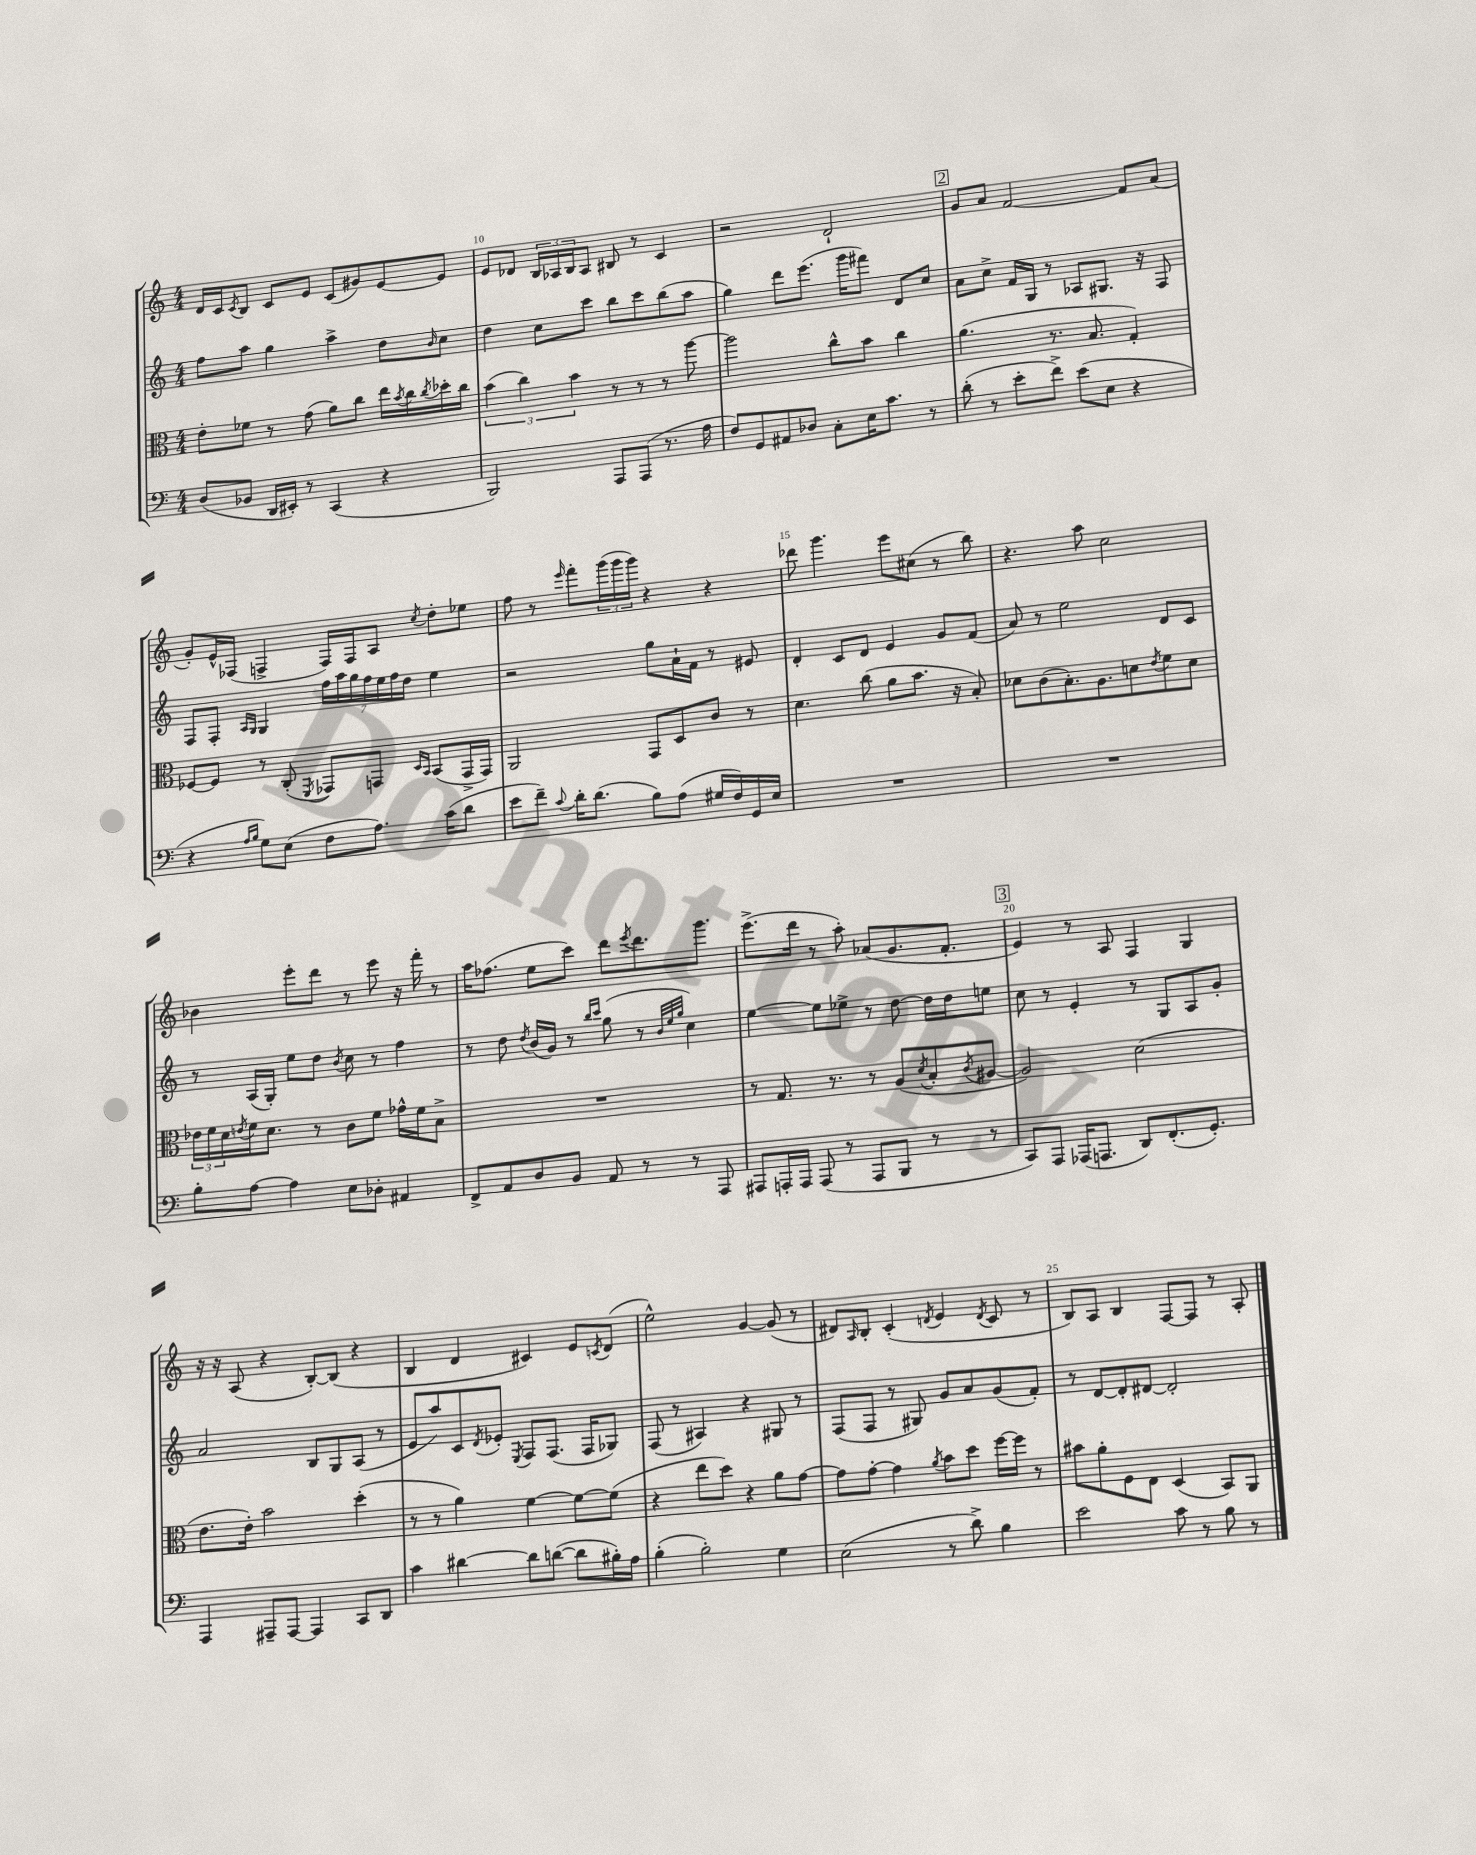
<<
\new StaffGroup <<
\new Staff = "s0" {
    \clef treble \key c \major \numericTimeSignature \time 4/4
    d'16 c'16 \acciaccatura { c'8 } b8 c'8 e'8 c'8( gis'8) e'8~ e'8 |
    e'8 des'8 \tuplet 3/2 { b16 aes16 b16 } aes8 bis8 r8 c'4 |
    r2 d'2-! |
    \mark \markup { \box "2" } g'8 a'8 f'2~ f'8 a'8( |
    g'8-.) e'16-^ fes16( f4-> f16) f16 a8 \acciaccatura { c''8 } d''8-. ees''8 |
    f''8 r8 \grace { e'''16 } f'''8-. \tuplet 3/2 { g'''16( g'''16 g'''16) } r4 r4 |
    des'''8 g'''4. e'''8 cis''8( r8 b''8) |
    r4. a''8 c''2 |
    bes'4 e'''8-. d'''8 r8 e'''8 r16 f'''16-. r8 |
    a''16 fes''8.( e''8 c'''8) d'''8 \acciaccatura { e'''8 } d'''8. g'''8. |
    e'''8.->( d'''16 r8 a''8-.) aes'8( g'8. f'8.-. |
    \mark \markup { \box "3" } e'4) r8 a8 f4 g4 |
    r16 r16 a8( r4 b8~-.) b8( r4 |
    b4 d'4 cis'4) e'8 \acciaccatura { c'8 } d'8( |
    e''2-^) g'4~ g'8( r8 |
    dis'8) \grace { a16 } b8-. c'4-.( \acciaccatura { d'8 } e'4 \acciaccatura { d'8 } c'8 r8 |
    b8) a8 b4 f8~ f8 r8 a8-. \bar "|." |
}
\new Staff = "s1" {
    \clef treble \key c \major \numericTimeSignature \time 4/4
    f''8 a''8 g''4 a''4-> d''8 \grace { b'16 } c''8 |
    d''4 c''8 c'''8 b''8 c'''8 b''8( a''8 |
    g''4) d'''8 e'''8.( g'''16 fis'''8) d'8 c''8 |
    \mark \markup { \box "2" } a'8 c''8-> f'16 g16 r8 aes8 gis8. r16 f8 |
    f8 f8-. \grace { a16 g16 } g4 \tuplet 7/4 { f''16 a''16 g''16 f''16 e''16 f''16 d''16 } e''4 |
    r2 g''8 a'16-! f'16 r8 eis'8 |
    d'4-. c'8 d'8 e'4 g'8 f'8( |
    a'8) r8 e''2 d'8 c'8 |
    r8 a16( g16-.) e''8 d''8 \acciaccatura { b'8 } c''8 r8 f''4 |
    r8 d''8 \acciaccatura { d''8 } b'16( g'16) r8 \grace { b''16 c'''16 } g''8( r8 \grace { b'32 e''32 g''32 } c''4) |
    e''4~ e''8 ees''8-> r8 d''8~ d''16 d''16 e''8 |
    \mark \markup { \box "3" } c''8 r8 e'4-. r8 g8 a8 g'8-. |
    a'2 b8 g8 a8( r8 |
    e'8 a''8) c'8 \acciaccatura { d'8 } ees'8-. \acciaccatura { e8 } f8 f8.( f16 ges8) |
    f8( r8 ais4) r4 gis8 r8 |
    f8( f8 r8 gis8) g'8 a'8 g'8( f'8-.) |
    r8 d'8~ d'8-. dis'8~ dis'2-. \bar "|." |
}
\new Staff = "s2" {
    \clef alto \key c \major \numericTimeSignature \time 4/4
    e'8-. fes'8 r8 g'8( a'8) c''8 e''16 \acciaccatura { b'8 } c''16 \acciaccatura { c''8 } des''16-. c''16 |
    \tuplet 3/2 { b'4( c''4) b'4 } r8 r8 r8 a''8~ |
    a''2 c''8-^ b'8 c''4 |
    \mark \markup { \box "2" } a'4.( r8. b8. g4-.) |
    fes8~ fes8 r8 c8-.( \acciaccatura { f,8 } ges,8) g,8 \grace { d16 b,16 } b,8( g,16-> g,16) |
    a,2 g,8 d8 c'8 r8 |
    d'4. c''8( a'8 b'8. r16 b8-.) |
    des'8 c'8( b8.-.) a8. d'8 \acciaccatura { e'8 } f'8 d'8 |
    \tuplet 3/2 { ees'16 f'16 d'16 } \acciaccatura { e'8 } f'16 d'8. r8 c'8 f'8 ges'16-^ f'16 b8-> |
    R1 |
    r8 g8. r8. r8 a8( \acciaccatura { d'8 } b8-. \acciaccatura { c'8 } ais8~ |
    \mark \markup { \box "3" } ais2) d'2( |
    e'8. e'16-.) b'2 d''4-.( |
    r8 r8 a'4) f'4~ f'8~ f'8( |
    r4 e''8 d''8) r4 a'8 g'8~ |
    g'8 g'8~-. g'4 \acciaccatura { a'8 } b'8 d''8 f''16~ f''16 r8 |
    bis'8 a'8-. f8 e8 d4( b,8) a,8 \bar "|." |
}
\new Staff = "s3" {
    \clef bass \key c \major \numericTimeSignature \time 4/4
    d8( bes,8 d,16 eis,16-.) r8 c,4( r4 |
    b,,2) a,,8 a,,8( r8. a16 |
    f8) g,8 ais,8 des8 c8-. e16 c'8. r8 |
    \mark \markup { \box "2" } d'8-.( r8 e'8-. f'8->) e'8( e8 r4 |
    r4 \grace { a16 b16 } g8) e8( f8 a8.) c'16( d'8 |
    e'8 f'8--) \appoggiatura { c'8 } d'16-. d'8.( b8) a8( gis16 f16) g,16 e16 |
    R1 |
    R1 |
    b8-. a8~ a4 e8 des8-. ais,4 |
    f,8-> a,8 d8 b,8 a,8 r8 r8 a,,8 |
    ais,,8 a,,16-. a,,16 a,,8( r8 a,,8 b,,8 r8 r8 |
    \mark \markup { \box "3" } c,8) a,,8 aes,,16( a,,8. d,8) f,8.-.( g,8.-.) |
    a,,4 ais,,8-- ais,,8~ ais,,4 c,8 d,8 |
    c'4 dis'4~ dis'8 d'8~( d'8 bis16-.) a16 |
    b4-.( b2-.) g4 |
    e2( r8 d'8->) b4 |
    e'2 c'8 r8 b8 r8 \bar "|." |
}
>>
>>
\layout { \context { \Score currentBarNumber = #9 \override BarNumber.break-visibility = ##(#f #t #t) barNumberVisibility = #(every-nth-bar-number-visible 5) } }
